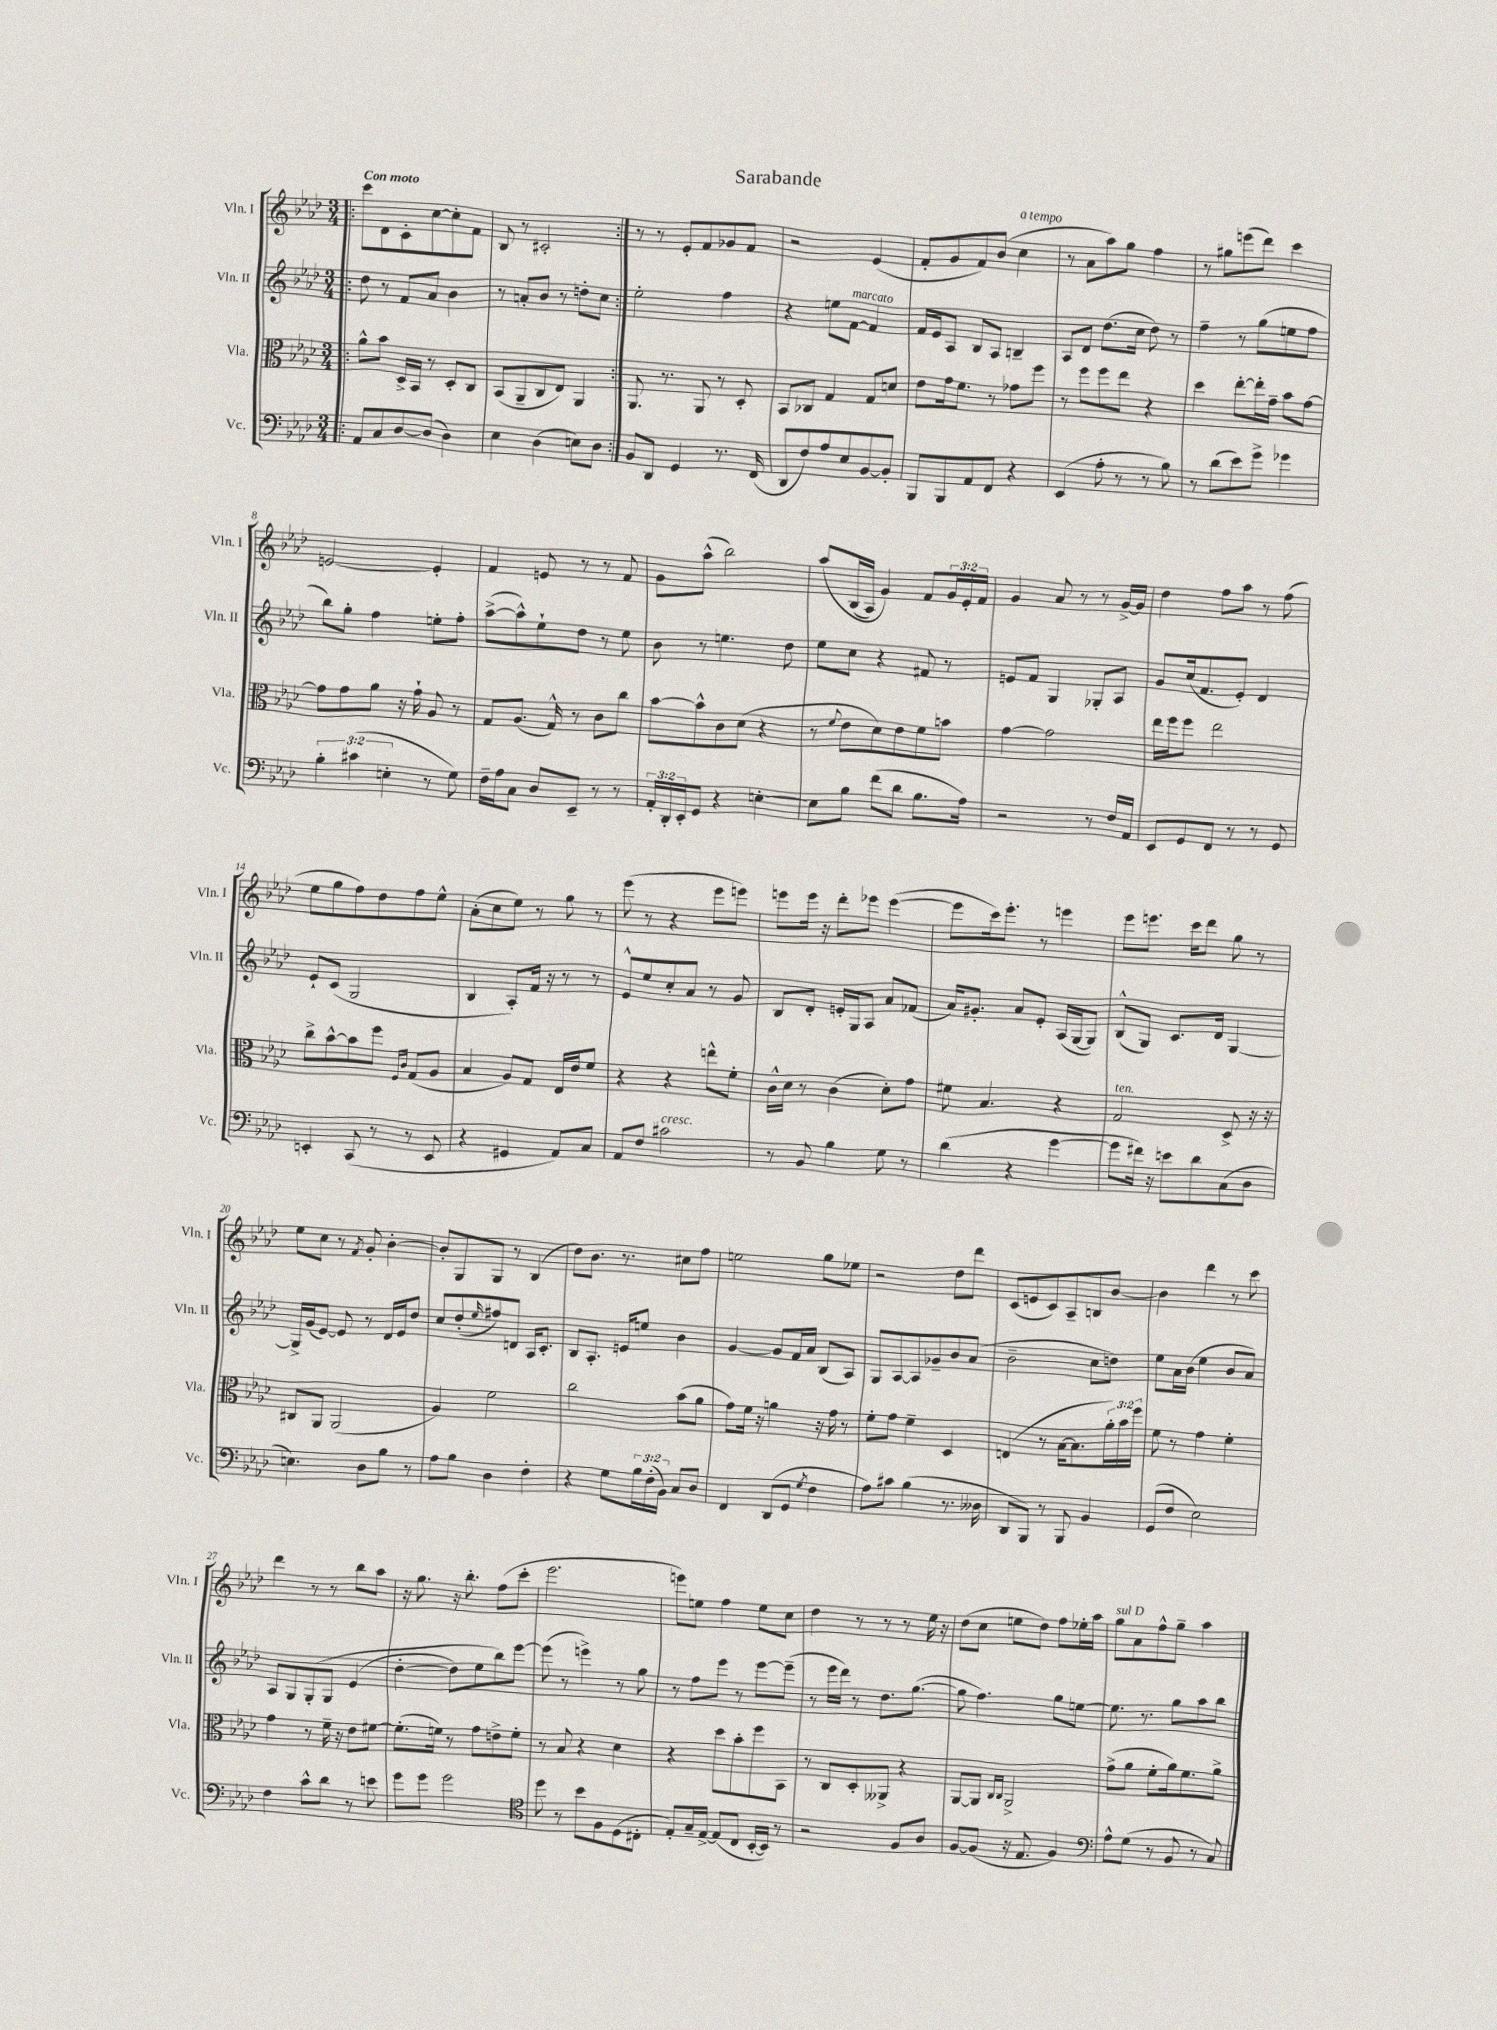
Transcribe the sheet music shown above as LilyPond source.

\header { title = "Sarabande" }
<<
\new StaffGroup <<
\new Staff = "s0" \with { instrumentName = "Vln. I" shortInstrumentName = "Vln. I" } {
    \clef treble \key aes \major \numericTimeSignature \time 3/4 \override Staff.TupletNumber.text = #tuplet-number::calc-fraction-text \tempo "Con moto"
    \repeat volta 2 { \bar ".|:" c'''8 des'8 c'8-. c''8~ c''8-. f'8 |
    bes8 r8 cis'2-. | }
    r8 r8 ees'8-. f'8 ges'8 f'8 |
    r2 ees'4( |
    f'8-. g'8 f'8) bes'8( c''4^\markup { \italic "a tempo" } |
    r8 aes'8 aes''8) g''8 f''4 |
    r8 gis''8 e'''8( des'''8) c'''4 |
    e'2~ e'4-. |
    f'4 e'8 r8 r8 f'8 |
    g'8 aes''8-^( bes''2) |
    aes''8\( bes16( aes16) g'4\) f'8 \tuplet 3/2 { g'16 ees'16-. f'16 } |
    g'4 aes'8 r8 r8 g'16~-> g'16 |
    des''4 f''8 aes''8 r8 f''8( |
    ees''8 g''8 f''8) des''8 f''8 ees''8-^ |
    aes'8-.( c''8 ees''8) r8 g''8 r8 |
    ees'''8( r8 r4 ees'''8 e'''8) |
    e'''8 e'''16 r16 des'''8-. ees'''8 ees'''4~( |
    ees'''8 c'''16) ees'''8.-. r8 e'''4 |
    ees'''8 e'''8. c'''16 des'''8 g''8 r8 |
    ees''8 c''8 r8 \acciaccatura { f'8 } g'8-. bes'4~-. |
    bes'8-. g8 g8 r8 bes4( |
    des''8) bes'8. r8. cis''8 f''8 |
    e''2 g''8 ees''8 |
    r2 des''8 des'''8 |
    c'8( e'8 c'8) aes8-- b8 bes'8~ |
    bes'4 des'''4 r8 c'''8 |
    des'''4 r8 r8 bes''8 aes''8 |
    r16 g''8. r16 bes''8.-. f''8( c'''8-. |
    ees'''2. |
    e'''8) e''8 f''4 e''8 c''8 |
    des''4 r8 r8 r8 ees''16 r16 |
    des''8( c''8 e''8 des''8) f''8 ees''16-. aes''16 |
    g''8^\markup { \italic "sul D" } aes'8 f''8-^ g''8-- aes''4 \bar "|." |
}
\new Staff = "s1" \with { instrumentName = "Vln. II" shortInstrumentName = "Vln. II" } {
    \clef treble \key aes \major \numericTimeSignature \time 3/4
    \repeat volta 2 { \bar ".|:" des''8 r8 f'8 aes'8 bes'4 |
    r8 a'8-. bes'8 r8 d''8-. c''8 | }
    ees''2-. f''4 |
    r4 e''8 f'8~^\markup { \italic "marcato" } f'4 |
    f'16 ees'16 aes8 bes8 aes8 b4-- |
    aes8 des'8 des''8.( c''16 des''8) r8 |
    f''4-- r8 g''8( e''8 f''8 |
    bes''8) g''8-. f''4 e''8-. f''8-. |
    aes''8~->( aes''8-^) ees''8-! des''8 r8 ees''8 |
    bes'8 r8 e''4. des''8 |
    ees''8 c''8 r4 fis'8 r8 |
    e'8 f'8 g4 ges8-. aes8 |
    g'8 c''16( f'8. ees'8-.) des'4 |
    ees'8-! c'8( g2 |
    bes4 aes8-.) f'16 r16 r8 r8 |
    ees'8-^ ees''8 c''8-. aes'8 r8 g'8 |
    bes8 des'8-. e'16-. g16 aes8 aes'8 fes'8( |
    aes'16) gis'8.-. aes'8 ees'8-. aes16( g16~ g8) |
    bes8-^( g8) c'8. des'16 g4~ |
    g16-> g'16( ees'8~) ees'8 r8 des'16 ees'16 des''8 |
    c''8 des''8-.( \grace { ees''16 } fis''8) d'8 aes16 c'8.-. |
    bes8 aes8.-. e'16 e''8 bes'4 |
    g'4~ g'8 f'16 aes'16 bes8( aes8) |
    g8 aes8~ aes8 ges'8-- bes'8 aes'8( |
    bes'2-- c''8 d''8) |
    ees''8 aes'16 bes'16( ees''4 bes'8 aes'8) |
    aes8 g8 g8-.\( g8 ees'4( |
    des''4~-. des''8) ees''8 bes''8\) ees'''8~ |
    ees'''8( r8 e'''4->) r8 g''8 |
    r8 f''8 ees'''8 r8 ees'''8~ ees'''8--( |
    r8 ees'''16 des'''16) r8 des''8. g''8.~( |
    g''8 f''4.) g''8 e''8~ |
    e''8. r8. g''8 aes''8 bes''8 \bar "|." |
}
\new Staff = "s2" \with { instrumentName = "Vla." shortInstrumentName = "Vla." } {
    \clef alto \key aes \major \numericTimeSignature \time 3/4 \override Staff.TupletNumber.text = #tuplet-number::calc-fraction-text
    \repeat volta 2 { \bar ".|:" aes'8-^ bes'8 des16-> bes,16 r8 des8-. c8 |
    bes,8( aes,8-- c8 ees8) aes,4 | }
    aes,8. r8. aes,8 r8 des8-. |
    bes,8 ces8 g4 g8 d'8 |
    ees'8 g'16 f'8. r8 ges'8 f''8 |
    r8 f''8 f''8 ees''8 r4 |
    des''4 ees''8~-. ees''16-. g'16-- bes'8 g'8~ |
    g'8 g'8 aes'8 r16 g'16-! aes8 r8 |
    g8 aes8.( g16-^) r8 c'8 c''8 |
    bes'8~ bes'8-^ c'8 des'8( r4 |
    r8 \appoggiatura { f'8 } ees'8 des'8) ees'8 f'8 b'8 |
    g'4~ g'2 |
    ees''16 f''16 f''8 ees''2 |
    c''8-> bes'8~-^ bes'8 f''8 \grace { f16 c'16 } g8( aes8 |
    bes4 aes8) g8 ees16 ees'16 f'8 |
    r4 r4 e''8-^ f'8-. |
    c'16-^ des'16 r8 c'4( des'8-.) g'8 |
    fis'8 bes4. r4 |
    g2^\markup { \italic "ten." } des8-> r16 r16 |
    cis8 aes,8 aes,2( |
    aes4) f'2 |
    c''2 bes'8( aes'8 |
    g'8) f'16 r16 a'4 r16 g'16 r8 |
    f'8-. g'8 f'4-- des4 |
    e4( r8 bes16~ bes8. \tuplet 3/2 { aes'16-.) bes'16 f''16 } |
    f'8 r8 g'4 f'4-. |
    g'4 r8 f'16-- r16 ees'8 fis'8~ |
    fis'8.-.( f'16) r8 g'8 e'8-> f'8-. |
    r8 bes8 r4 des'4 |
    r4 des''8 bes'8-. f''8 bes,8 |
    r8 c8 des8-. aeses,8-> r4 |
    aes,8~ aes,8 \grace { c16 c16 } aes,2-> |
    g'8->( aes'8 f'8-. aes'16) f'8. aes'8-> \bar "|." |
}
\new Staff = "s3" \with { instrumentName = "Vc." shortInstrumentName = "Vc." } {
    \clef bass \key aes \major \numericTimeSignature \time 3/4 \override Staff.TupletNumber.text = #tuplet-number::calc-fraction-text
    \repeat volta 2 { \bar ".|:" aes,8 c8 des8~ des8( des4) |
    ees4 des4( e8) des8 | }
    bes,8 des,8 g,4 r8. f,16( |
    des,8 f8) aes8 ees8 bes,8~ bes,8-. |
    bes,,8 bes,,8 aes,8 f,8 r4 |
    ees,4( aes8-. r8 r8 bes8) |
    r8 des'8( ees'8) g'8-> ges'4 |
    \tuplet 3/2 { bes4-. cis'4( e4-. } r8 g8) |
    f16-- aes16 c8 des8 ees,8-- r8 r8 |
    \tuplet 3/2 { aes,16-. des,16-. ees,16-. } g,8 r4 e4~-. |
    e8 bes8 f'8( des'8 bes8. aes16) |
    r2 r8 f16 aes,16 |
    ees,8 g,8 f,8 r8 r8 g,8 |
    e,4-. c,8( r8 r8 e,8 |
    r4 gis,4 aes,8) c8 |
    aes,8 f8 cis'2^\markup { \italic "cresc." } |
    r8 bes,8 bes4 g8 r8 |
    des'4( r4 g'4~ |
    g'8 fis'16) r16 e'8 des'8 c8( des8 |
    e4.) des8 bes8 r8 |
    aes8 bes8 des4 f4-. |
    r4 g8 \tuplet 3/2 { bes16 f16-.( bes,16) } c8 des8 |
    f,4 des,8( g,8 \acciaccatura { g8 } f4 |
    aes8) cis'8 bes4( r8. deses16 |
    des,8 bes,,8) r8 bes,,8 bes,4 |
    g,8( f8 ees2) |
    f4 c'8-^ des'8 r8 e'8 |
    g'8 g'8 g'2 |
    \clef tenor des''8 r8 bes'8 f8 des8( cis8-. |
    ees8-.) g16-- ees16~-> ees8( c8 bes,16~-. bes,16) r8 |
    r2 f8 aes8 |
    f8~ f8( r16 ees8. f4) |
    \clef bass aes8-^ g8( r8 bes,8 r8 c8) \bar "|." |
}
>>
>>
